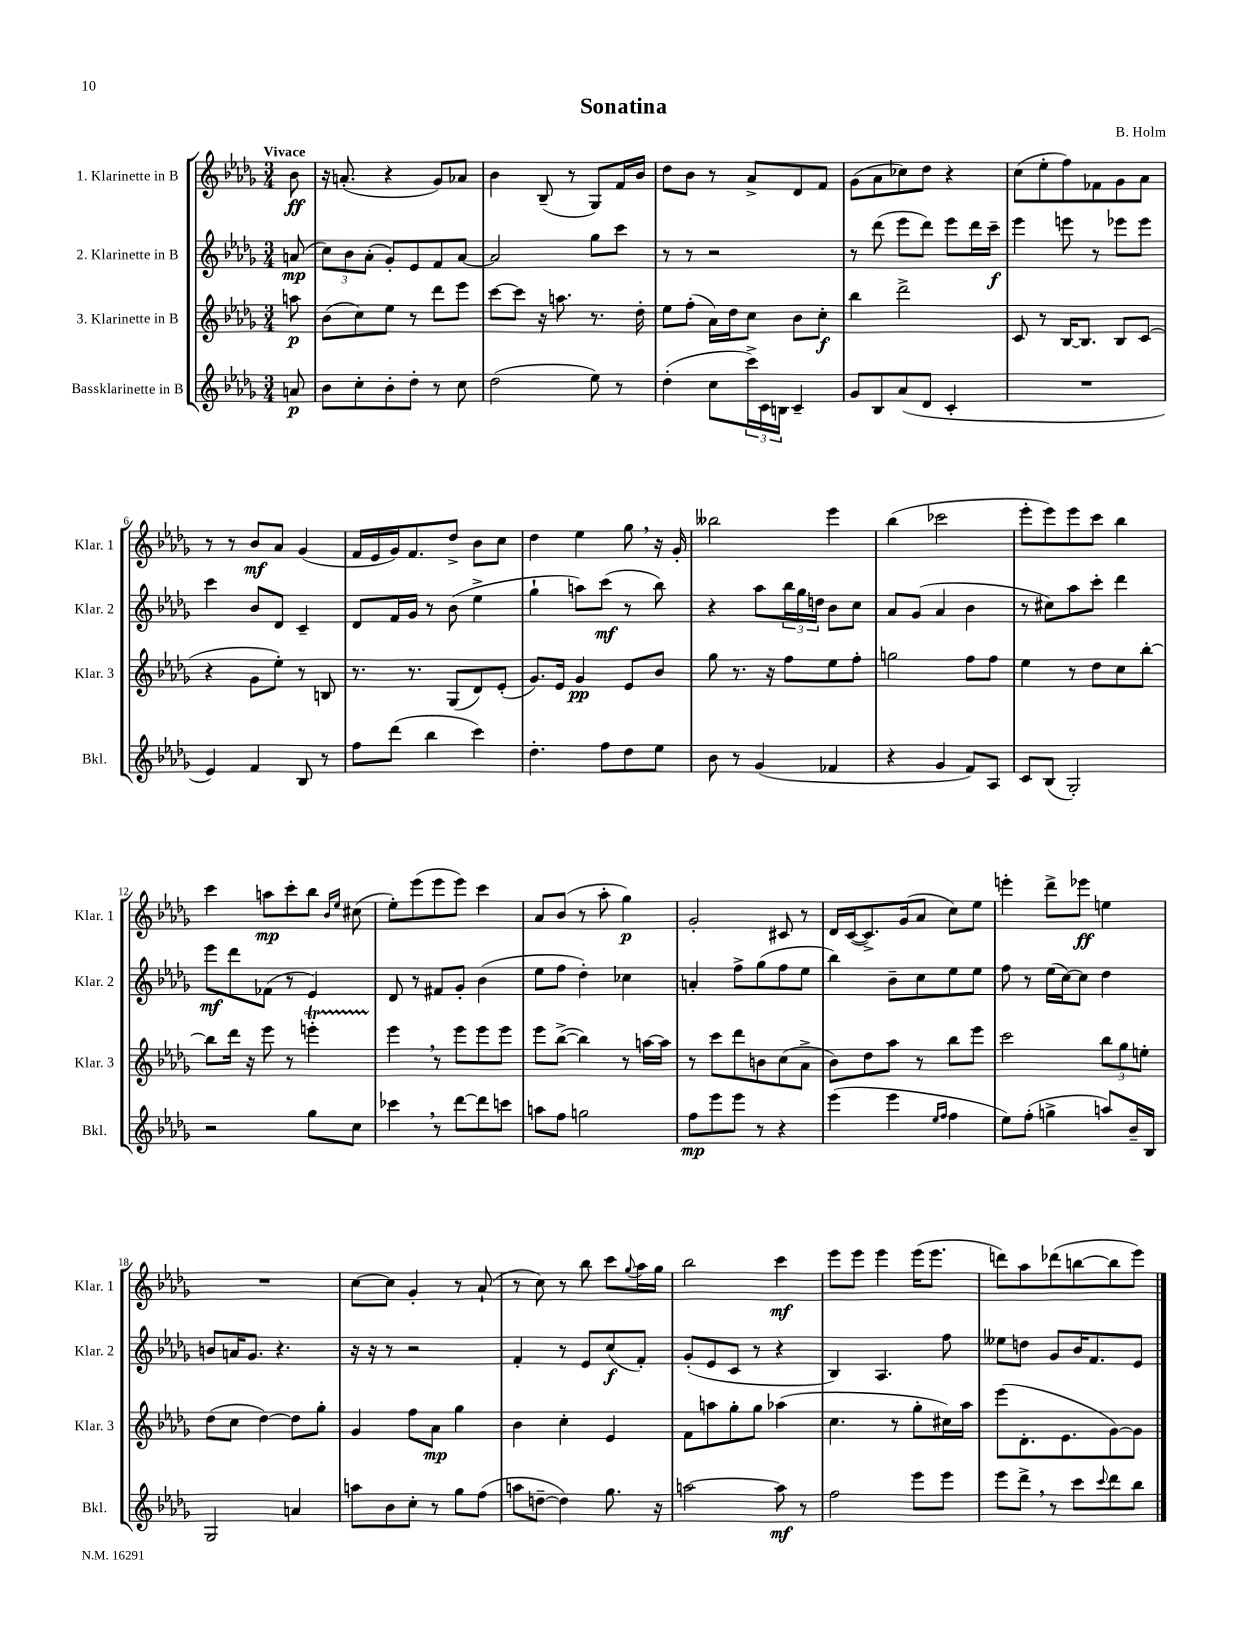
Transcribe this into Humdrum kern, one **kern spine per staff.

**kern	**dynam	**kern	**dynam	**kern	**dynam	**kern	**dynam
*part4	*part4	*part3	*part3	*part2	*part2	*part1	*part1
*staff4	*staff4	*staff3	*staff3	*staff2	*staff2	*staff1	*staff1
*I"Bassklarinette in B	*	*I"3. Klarinette in B	*	*I"2. Klarinette in B	*	*I"1. Klarinette in B	*
*I'Bkl.	*	*I'Klar. 3	*	*I'Klar. 2	*	*I'Klar. 1	*
*clefG2	*	*clefG2	*	*clefG2	*	*clefG2	*
*k[b-e-a-d-g-]	*	*k[b-e-a-d-g-]	*	*k[b-e-a-d-g-]	*	*k[b-e-a-d-g-]	*
*M3/4	*	*M3/4	*	*M3/4	*	*M3/4	*
=	=	=	=	=	=	=	=
!	!	!	!	!	!	!LO:TX:a:B:t=Vivace	!
8an/	p	8aan\	p	(8an/	mp	8b-\	ff
=1	=1	=1	=1	=1	=1	=1	=1
8b-\L	.	(8b-\L	.	12cc\L)	.	16r	.
.	.	.	.	.	.	(8.an'/	.
.	.	.	.	12b-\	.	.	.
8cc'\	.	8cc\)	.	.	.	.	.
.	.	.	.	(12a-'\J	.	.	.
8b-'\	.	8ee-\J	.	8g-'/L)	.	4r	.
8dd-'\J	.	8r	.	8e-/	.	.	.
8r	.	8ddd-\L	.	8f/	.	8g-/L)	.
8cc\	.	8eee-\J	.	[8a-/J	.	8a-X/J	.
=2	=2	=2	=2	=2	=2	=2	=2
(2dd-\	.	[8ccc\L	.	2a-/]	.	4b-\	.
.	.	8ccc\J]	.	.	.	.	.
.	.	16r	.	.	.	(8B-~/	.
.	.	8.aan\	.	.	.	.	.
.	.	.	.	.	.	8r	.
8ee-\)	.	8.r	.	8gg-\L	.	8G-/L)	.
8r	.	.	.	8ccc\J	.	16f/L	.
.	.	16dd-'\	.	.	.	16b-/JJ	.
=3	=3	=3	=3	=3	=3	=3	=3
(4dd-'\	.	8ee-\L	.	8r	.	8dd-\L	.
.	.	(8ff'\J	.	8r	.	8b-\J	.
8cc\L	.	16a-\LL)	.	2r	.	8r	.
.	.	16dd-\J	.	.	.	.	.
24ccc^\L)	.	8cc\J	.	.	.	8a-^/L	.
24c\	.	.	.	.	.	.	.
24Bn\JJ	.	.	.	.	.	.	.
4c~/	.	8b-\L	.	.	.	8d-/	.
.	.	8cc'\J	f	.	.	8f/J	.
=4	=4	=4	=4	=4	=4	=4	=4
8g-/L	.	4bb-\	.	8r	.	(8g-\L	.
8B-/	.	.	.	(8ddd-\	.	8a-\	.
(8a-/	.	2ddd-^\	.	8eee-\L	.	8cc-X\)	.
8d-/J	.	.	.	8ddd-\J)	.	8dd-\J	.
4c'/	.	.	.	8eee-\L	.	4r	.
.	.	.	.	16ddd-\L	.	.	.
.	.	.	.	16ccc~\JJ	f	.	.
=5	=5	=5	=5	=5	=5	=5	=5
2.r	.	8c/	.	4eee-\	.	(8cc\L	.
.	.	8r	.	.	.	8ee-'\	.
.	.	[16B-/KL	.	8eeen\	.	8ff\)	.
.	.	8.B-/J]	.	.	.	.	.
.	.	.	.	8r	.	8f-X\	.
.	.	8B-/L	.	8eee-X\L	.	8g-\	.
.	.	(8c/J	.	8eee-\J	.	8a-\J	.
!!LO:LB:g=z
=6	=6	=6	=6	=6	=6	=6	=6
4e-/)	.	4r	.	4ccc\	.	8r	.
.	.	.	.	.	.	8r	.
4f/	.	8g-\L	.	8b-/L	.	8b-/L	mf
.	.	8ee-'\J)	.	8d-/J	.	8a-/J	.
8B-/	.	8r	.	4c~/	.	(4g-/	.
8r	.	8Bn/	.	.	.	.	.
=7	=7	=7	=7	=7	=7	=7	=7
8ff\L	.	8.r	.	8d-/L	.	16f/LL	.
.	.	.	.	.	.	16e-/	.
(8ddd-\J	.	.	.	16f/L	.	16g-/J)	.
.	.	8.r	.	16g-/JJ	.	8.f/	.
4bb-\	.	.	.	8r	.	.	.
.	.	(8G-/L	.	(8b-\	.	8dd-^/J	.
4ccc\)	.	8d-/)	.	4ee-^\	.	8b-\L	.
.	.	(8e-'/J	.	.	.	8cc\J	.
=8	=8	=8	=8	=8	=8	=8	=8
4.dd-'\	.	8.g-/L)	.	4gg-`\	.	4dd-\	.
.	.	16e-/Jk	.	.	.	.	.
.	.	4g-/	pp	8aan\L)	.	4ee-\	.
8ff\L	.	.	.	(8ccc\J	mf	.	.
8dd-\	.	8e-/L	.	8r	.	8gg-,\	.
8ee-\J	.	8b-/J	.	8bb-\)	.	16r	.
.	.	.	.	.	.	16g-'/	.
=9	=9	=9	=9	=9	=9	=9	=9
8b-\	.	8gg-\	.	4r	.	2bb--X\	.
8r	.	8.r	.	.	.	.	.
(4g-/	.	.	.	8aa-\L	.	.	.
.	.	16r	.	.	.	.	.
.	.	8ff\L	.	24bb-\L	.	.	.
.	.	.	.	24gg-\	.	.	.
.	.	.	.	24ddn\JJ	.	.	.
4f-X/	.	8ee-\	.	8b-\L	.	4eee-\	.
.	.	8ff'\J	.	8cc\J	.	.	.
=10	=10	=10	=10	=10	=10	=10	=10
4r	.	2ggn\	.	8a-/L	.	(4bb-\	.
.	.	.	.	(8g-/J	.	.	.
4g-/	.	.	.	4a-/	.	2ccc-X\	.
8f/L)	.	8ff\L	.	4b-\	.	.	.
8A-/J	.	8ff\J	.	.	.	.	.
=11	=11	=11	=11	=11	=11	=11	=11
8c/L	.	4ee-\	.	8r	.	8eee-'\L	.
(8B-/J	.	.	.	8cc#X\L)	.	8eee-\)	.
2G-'/)	.	8r	.	8aa-\	.	8eee-\	.
.	.	8dd-\L	.	8ccc'\J	.	8ccc\J	.
.	.	8cc\	.	4ddd-\	.	4bb-\	.
.	.	[8bb-'\J	.	.	.	.	.
!!LO:LB:g=z
=12	=12	=12	=12	=12	=12	=12	=12
2r	.	8bb-\L]	.	8eee-\L	mf	4ccc\	.
.	.	16ddd-\Jk	.	8ddd-\	.	.	.
.	.	16r	.	.	.	.	.
.	.	8eee-\	.	(8f-X\J	.	8aan\L	mp
.	.	8r	.	8r	.	8ccc'\	.
8gg-\L	.	4eeent'\	.	4e-/)	.	8bb-\J	.
.	.	.	.	.	.	16qqb-/LL	.
.	.	.	.	.	.	16qqee-/JJ	.
8cc\J	.	.	.	.	.	(8cc#X\	.
=13	=13	=13	=13	=13	=13	=13	=13
4ccc-X,\	.	4eee-,\	.	8d-/	.	8ee-'\L)	.
.	.	.	.	8r	.	(8eee-\	.
8r	.	8r	.	8f#X/L	.	8eee-\	.
[8ddd-\L	.	8eee-\L	.	8g-'/J	.	8eee-\J)	.
8ddd-\]	.	8eee-\	.	(4b-\	.	4ccc\	.
8cccn\J	.	8eee-\J	.	.	.	.	.
=14	=14	=14	=14	=14	=14	=14	=14
8aan\L	.	8eee-\L	.	8ee-\L	.	8a-/L	.
8ff\J	.	([8bb-^\J	.	8ff\J	.	(8b-/J	.
2ggn\	.	4bb-\])	.	4dd-'\)	.	8r	.
.	.	.	.	.	.	8aa-'\	.
.	.	8r	.	4cc-X\	.	4gg-\)	p
.	.	[16aan\LL	.	.	.	.	.
.	.	16aa\JJ]	.	.	.	.	.
=15	=15	=15	=15	=15	=15	=15	=15
8ff\L	mp	8r	.	4an'/	.	2g-'/	.
8eee-\	.	8ccc\L	.	.	.	.	.
8eee-\J	.	8ddd-\	.	8ff^\L	.	.	.
8r	.	8bn\	.	(8gg-\	.	.	.
4r	.	(8cc\	.	8ff\	.	8c#X/	.
.	.	8a-^\J	.	8ee-\J	.	8r	.
=16	=16	=16	=16	=16	=16	=16	=16
(4eee-\	.	8b-\L)	.	4bb-\)	.	16d-/LL	.
.	.	.	.	.	.	([16c/J	.
.	.	8dd-\	.	.	.	8.c^/])	.
4eee-\	.	8aa-\J	.	8b-~\L	.	.	.
.	.	.	.	.	.	(16g-/k	.
.	.	8r	.	8cc\	.	8a-/J	.
16qqee-/LL	.	.	.	.	.	.	.
16qqff/JJ	.	.	.	.	.	.	.
4ff\	.	8bb-\L	.	8ee-\	.	8cc\L)	.
.	.	8eee-\J	.	8ee-\J	.	8ee-\J	.
=17	=17	=17	=17	=17	=17	=17	=17
8ee-\L)	.	2ccc\	.	8ff\	.	4eeen'\	.
(8ff'\J	.	.	.	8r	.	.	.
4ggn^\	.	.	.	(16ee-\LL	.	8ddd-^\L	.
.	.	.	.	[16cc\J)	.	.	.
.	.	.	.	8cc\J]	.	8eee-X\J	ff
8aan/L)	.	12bb-\L	.	4dd-\	.	4een\	.
.	.	12gg-\	.	.	.	.	.
16b-~/L	.	.	.	.	.	.	.
.	.	12een'\J	.	.	.	.	.
16B-/JJ	.	.	.	.	.	.	.
!!LO:LB:g=z
=18	=18	=18	=18	=18	=18	=18	=18
2G-/	.	(8dd-\L	.	8bn/L	.	2.r	.
.	.	8cc\J	.	16an/K	.	.	.
.	.	.	.	8.g-/J	.	.	.
.	.	[4dd-\)	.	.	.	.	.
.	.	.	.	4.r	.	.	.
4an/	.	8dd-\L]	.	.	.	.	.
.	.	8gg-'\J	.	.	.	.	.
=19	=19	=19	=19	=19	=19	=19	=19
8aan\L	.	4g-/	.	16r	.	[8cc\L	.
.	.	.	.	16r	.	.	.
8b-\	.	.	.	8r	.	8cc\J]	.
8cc'\J	.	8ff\L	.	2r	.	4g-'/	.
8r	.	8a-\J	mp	.	.	.	.
8gg-\L	.	4gg-\	.	.	.	8r	.
(8ff\J	.	.	.	.	.	(8a-`/	.
=20	=20	=20	=20	=20	=20	=20	=20
8aan\L	.	4b-\	.	4f'/	.	8r	.
[8ddn~\J	.	.	.	.	.	8cc\)	.
4dd\])	.	4cc'\	.	8r	.	8r	.
.	.	.	.	8e-/L	.	8bb-\	.
8.gg-\	.	4e-/	.	(8cc/	f	8ccc\L	.
.	.	.	.	.	.	8qqgg-/	.
.	.	.	.	8f'/J)	.	16aa-\L	.
16r	.	.	.	.	.	16gg-\JJ	.
=21	=21	=21	=21	=21	=21	=21	=21
[2aan\	.	8f\L	.	(8g-'/L	.	2bb-\	.
.	.	8aan\	.	8e-/	.	.	.
.	.	8gg-'\	.	8c/J	.	.	.
.	.	8gg-\J	.	8r	.	.	.
8aa\]	mf	(4aa-X\	.	4r	.	4ccc\	mf
8r	.	.	.	.	.	.	.
=22	=22	=22	=22	=22	=22	=22	=22
2ff\	.	4.cc\	.	4B-/)	.	8eee-\L	.
.	.	.	.	.	.	8eee-\J	.
.	.	.	.	4.A-/	.	4eee-\	.
.	.	8r	.	.	.	.	.
8eee-\L	.	8gg-'\L	.	.	.	(16eee-\KL	.
.	.	.	.	.	.	8.eee-\J	.
8eee-\J	.	16cc#X\L)	.	8ff\	.	.	.
.	.	16aa-\JJ	.	.	.	.	.
=23	=23	=23	=23	=23	=23	=23	=23
8eee-\L	.	(8eee-\L	.	8ee--X\L	.	8dddn\L)	.
8ddd-^,\J	.	8.d-'\	.	8ddn\J	.	8aa-\	.
8r	.	.	.	8g-/L	.	(8ddd-X\	.
.	.	8.e-\	.	.	.	.	.
8ccc\L	.	.	.	16b-/K	.	[8bbn\	.
.	.	.	.	8.f/	.	.	.
8qqccc/	.	.	.	.	.	.	.
8ddd-\	.	[8g-\)	.	.	.	8bb\]	.
8bb-\J	.	8g-\J]	.	8e-/J	.	8eee-\J)	.
==	==	==	==	==	==	==	==
*-	*-	*-	*-	*-	*-	*-	*-
